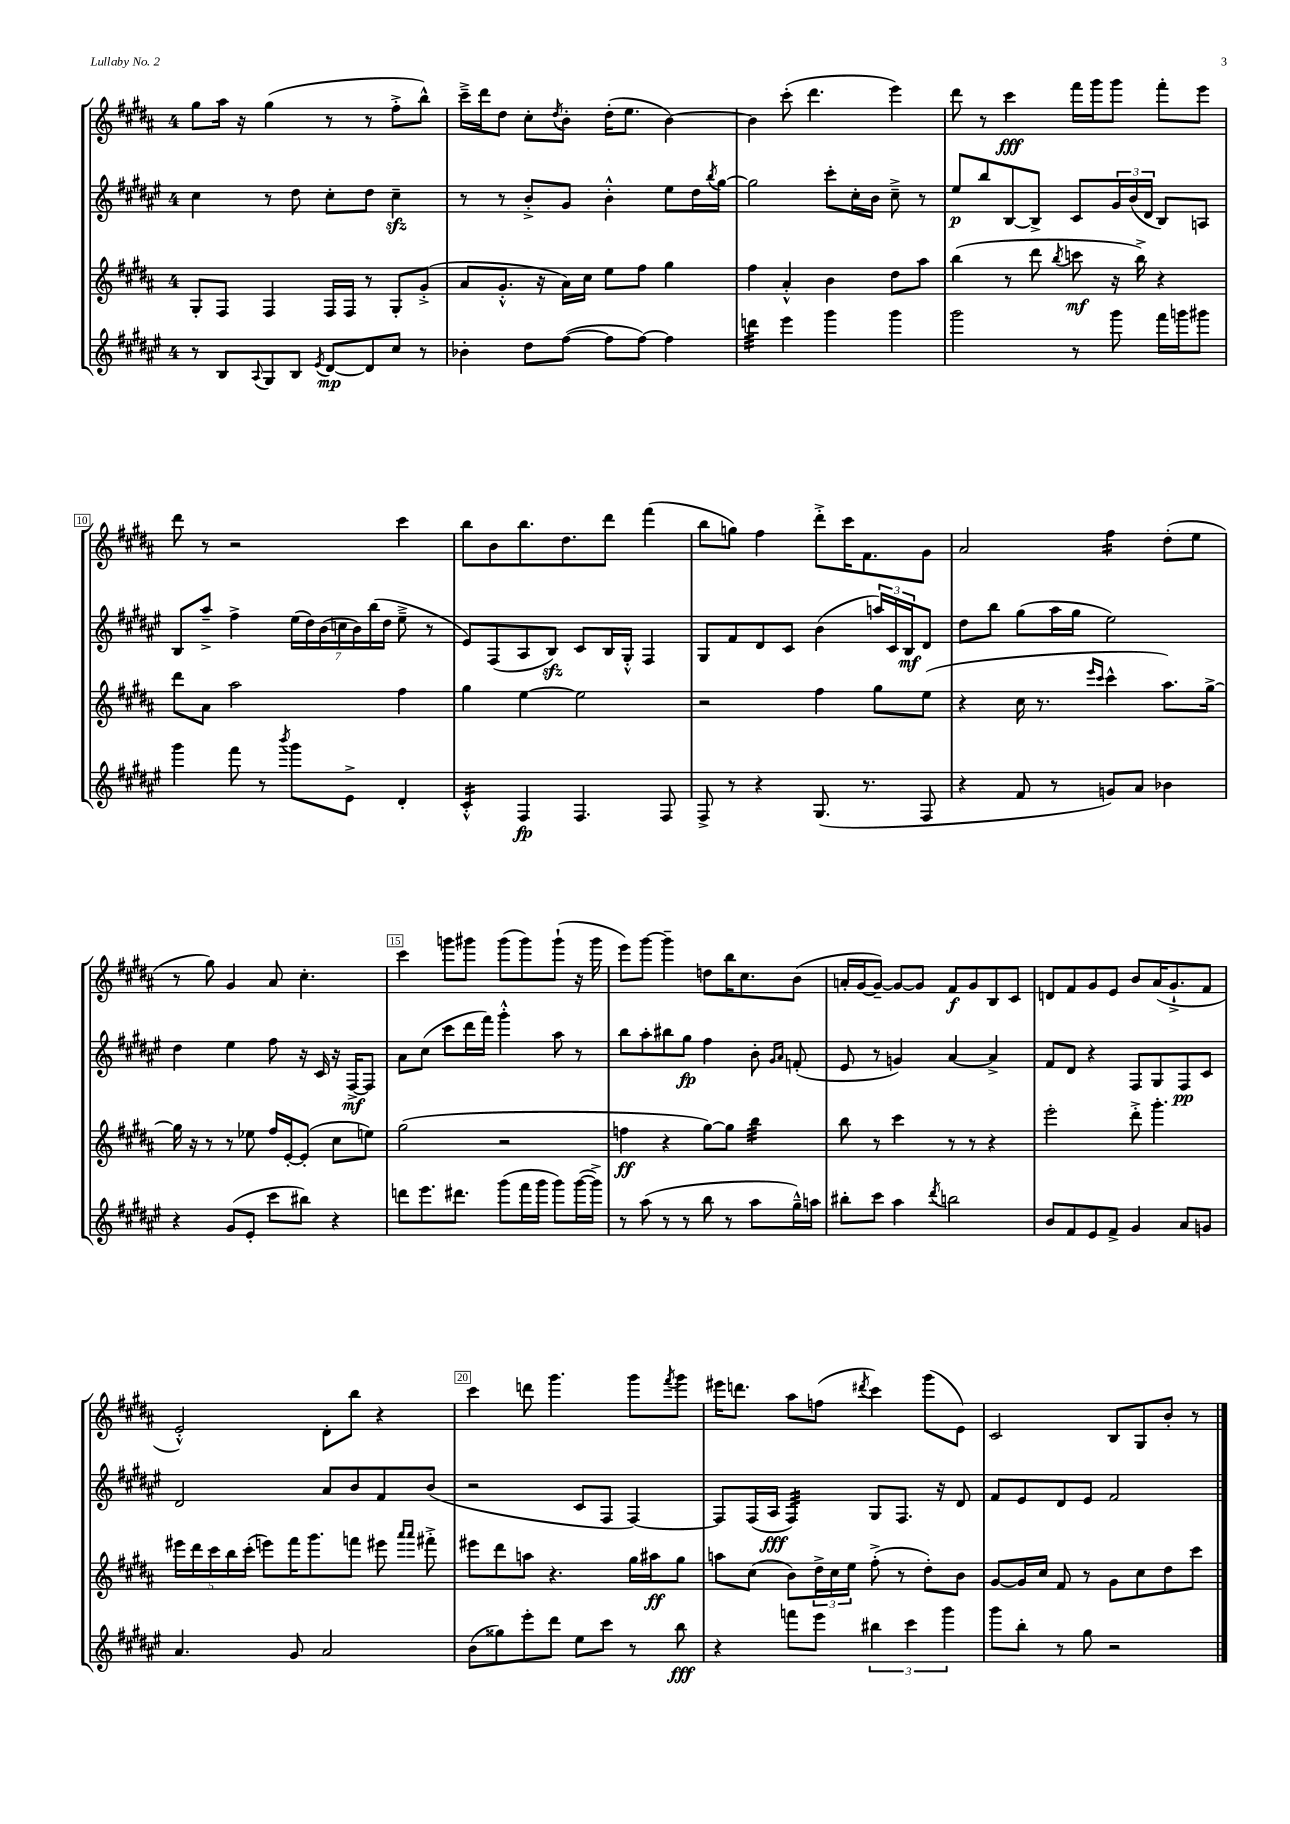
<<
\new StaffGroup <<
\new Staff = "s0" {
    \clef treble \key b \major \once \override Staff.TimeSignature.style = #'single-digit \time 4/4
    gis''8 ais''16 r16 gis''4( r8 r8 fis''8-.-> b''8-^) |
    cis'''16---> dis'''16 dis''8 cis''8-. \acciaccatura { dis''8 } b'8-. dis''16-.( e''8. b'4~) |
    b'4 cis'''8-.( dis'''4. e'''4) |
    dis'''8 r8 cis'''4\fff fis'''16 gis'''16 gis'''8 fis'''8-. e'''8 |
    dis'''8 r8 r2 cis'''4 |
    b''8 b'8 b''8. dis''8. dis'''8 fis'''4( |
    b''8 g''8) fis''4 dis'''8-.-> cis'''16 fis'8. gis'8 |
    ais'2 fis''4:16 dis''8-.( e''8 |
    r8 gis''8) gis'4 ais'8 cis''4.-. |
    cis'''4 g'''8 gis'''8 gis'''8( gis'''8) gis'''8-!( r16 gis'''16 |
    e'''8) gis'''8~ gis'''4-- d''8 b''16 cis''8. b'8( |
    a'16-. gis'16~ gis'8~--) gis'8~ gis'8 fis'8\f gis'8 b8 cis'8 |
    d'8 fis'8 gis'8 e'8 b'8 ais'16( gis'8.-!-> fis'8 |
    e'2-.-^) dis'8-. b''8 r4 |
    cis'''4 d'''8 gis'''4. gis'''8 \acciaccatura { fis'''8 } gis'''8 |
    eis'''16 d'''8. ais''8 f''8( \acciaccatura { dis'''8 } cis'''4) gis'''8( e'8) |
    cis'2 b8 gis8 b'8-. r8 \bar "|." |
}
\new Staff = "s1" {
    \clef treble \key fis \major \once \override Staff.TimeSignature.style = #'single-digit \time 4/4
    cis''4 r8 dis''8 cis''8-. dis''8 cis''4--\sfz |
    r8 r8 b'8-.-> gis'8 b'4-.-^ eis''8 dis''16 \acciaccatura { b''8 } gis''16~ |
    gis''2 cis'''8-. cis''16-. b'16 cis''8---> r8 |
    eis''8\p b''8 b8~ b8-> cis'8 \tuplet 3/2 { gis'16 b'16( dis'16 } b8) a8 |
    b8 ais''8---> fis''4-> \tuplet 7/4 { eis''16( dis''16) b'16( c''16 b'16) b''16( dis''16 } eis''8---> r8 |
    eis'8) fis8( ais8 b8\sfz) cis'8 b16 gis16-.-^ fis4 |
    gis8 fis'8 dis'8 cis'8 b'4( \tuplet 3/2 { a''16) cis'16 b16\mf } dis'8 |
    dis''8 b''8 gis''8( ais''16 gis''16 eis''2) |
    dis''4 eis''4 fis''8 r16 cis'16 r16 fis16~->\mf fis8 |
    ais'8 cis''8( cis'''8 dis'''16 fis'''16) gis'''4-.-^ ais''8 r8 |
    b''8 ais''8-. bis''8 gis''8\fp fis''4 b'8-. \grace { gis'16 ais'16 } f'8-.( |
    eis'8 r8 g'4) ais'4~ ais'4-> |
    fis'8 dis'8 r4 fis8 gis8 fis8\pp cis'8 |
    dis'2 ais'8 b'8 fis'8 b'8( |
    r2 cis'8 fis8 fis4~) |
    fis8 fis16( ais16\fff fis4:32) gis8 fis8. r16 dis'8 |
    fis'8 eis'8 dis'8 eis'8 fis'2 \bar "|." |
}
\new Staff = "s2" {
    \clef treble \key b \major \once \override Staff.TimeSignature.style = #'single-digit \time 4/4
    gis8-. fis8 fis4 fis16 fis16 r8 gis8-. gis'8-.->( |
    ais'8 gis'8.-.-^ r16 ais'16) cis''16 e''8 fis''8 gis''4 |
    fis''4 ais'4-.-^ b'4 dis''8 ais''8 |
    b''4( r8 dis'''8 \acciaccatura { b''8 } c'''8\mf r16 b''16->) r4 |
    dis'''8 ais'8 ais''2 fis''4 |
    gis''4 e''4~ e''2 |
    r2 fis''4 gis''8 e''8( |
    r4 cis''16 r8. \grace { e'''16 cis'''16 } cis'''4-^ ais''8.) gis''16~-> |
    gis''16 r16 r8 r8 ees''8 fis''16 e'16~-. e'8-.( cis''8 e''8) |
    gis''2( r2 |
    f''4\ff r4 gis''8~) gis''8 b''4:32 |
    b''8 r8 cis'''4 r8 r8 r4 |
    e'''2-. dis'''8-.-> gis'''4.-. |
    \tuplet 5/4 { eis'''16 dis'''16 cis'''16 b''16 cis'''16-.( } e'''8) fis'''16 gis'''8. f'''8 eis'''8 \grace { ais'''16 ais'''16 } fis'''8-.-> |
    eis'''8 dis'''8 a''8 r4. gis''16 ais''16\ff gis''8 |
    a''8 cis''8( b'8) \tuplet 3/2 { dis''16-> cis''16 e''16 } fis''8-.->( r8 dis''8-.) b'8 |
    gis'8~ gis'16 cis''16 fis'8 r8 gis'8 cis''8 dis''8 cis'''8 \bar "|." |
}
\new Staff = "s3" {
    \clef treble \key fis \major \once \override Staff.TimeSignature.style = #'single-digit \time 4/4
    r8 b8 \appoggiatura { ais8 } gis8 b8 \acciaccatura { eis'8 } dis'8~\mp dis'8 cis''8 r8 |
    bes'4-. dis''8 fis''8~( fis''8 fis''8~) fis''4 |
    d'''4:32 eis'''4 gis'''4 gis'''4 |
    gis'''2 r8 gis'''8 fis'''16 g'''16 gis'''8 |
    gis'''4 fis'''8 r8 \acciaccatura { b'''8 } gis'''8 eis'8-> dis'4-. |
    cis'4:16-.-^ fis4\fp fis4. fis8 |
    fis8-> r8 r4 gis8.( r8. fis8 |
    r4 fis'8 r8 g'8) ais'8 bes'4 |
    r4 gis'8( eis'8-. cis'''8 bis''8) r4 |
    d'''8 eis'''8. dis'''8. gis'''8( fis'''16 gis'''16 gis'''8) gis'''16~( gis'''16->) |
    r8 ais''8( r8 r8 b''8 r8 ais''8 gis''16---^) a''16 |
    bis''8-. cis'''8 ais''4 \acciaccatura { dis'''8 } b''2 |
    b'8 fis'8 eis'8 fis'8-> gis'4 ais'8 g'8 |
    ais'4. gis'8 ais'2 |
    b'8( gisis''8) eis'''8-. dis'''8 eis''8 cis'''8 r8 b''8\fff |
    r4 f'''8 eis'''8 \tuplet 3/2 { bis''4 cis'''4 gis'''4 } |
    gis'''8 b''8-. r8 gis''8 r2 \bar "|." |
}
>>
>>
\layout { \context { \Score currentBarNumber = #6 \override BarNumber.break-visibility = ##(#f #t #t) barNumberVisibility = #(every-nth-bar-number-visible 5) \override BarNumber.stencil = #(make-stencil-boxer 0.1 0.3 ly:text-interface::print) } }
